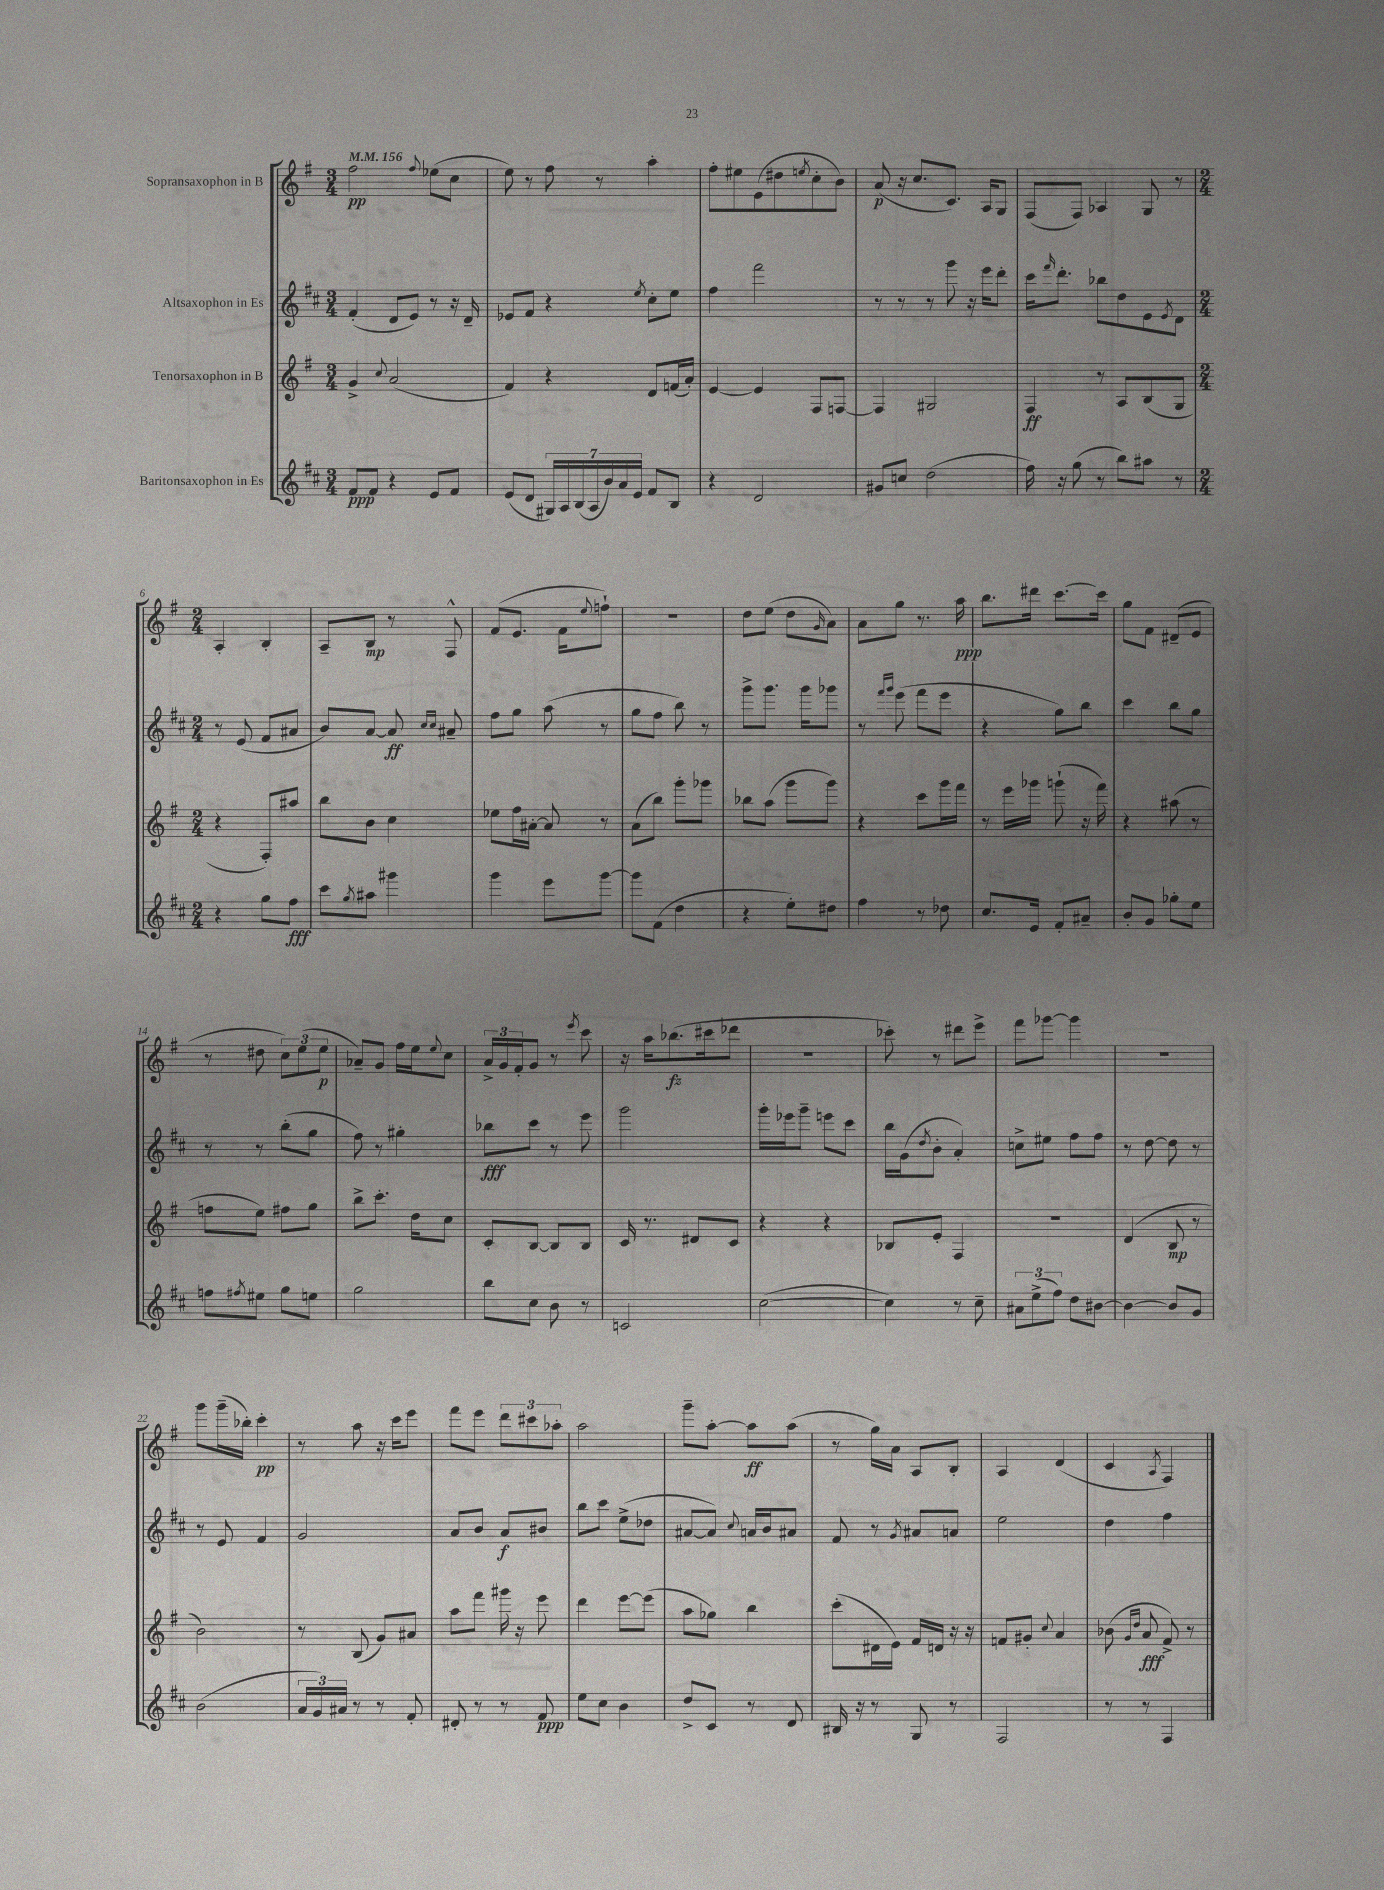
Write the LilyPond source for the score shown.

<<
\new StaffGroup <<
\new Staff = "s0" \with { instrumentName = "Sopransaxophon in B" } {
    \clef treble \key g \major \numericTimeSignature \time 3/4 \tempo 4 = 156
    fis''2\pp \appoggiatura { fis''8 } ees''8( c''8 |
    e''8) r8 fis''8 r8 a''4-. |
    fis''8-. eis''8 e'8( dis''8 \acciaccatura { e''8 } c''8-. b'8) |
    a'8\p( r16 c''8. c'8.) a16 g8 |
    fis8( fis8) aes4 g8 r8 |
    \numericTimeSignature \time 2/4 a4-. b4-. |
    a8-- b8\mp r8 fis8-^ |
    fis'8( e'8. fis'16 \appoggiatura { e''8 } f''8-!) |
    r2 |
    d''8 e''8( d''8 \grace { g'16 } a'8) |
    a'8 g''8 r8. a''16\ppp |
    b''8. dis'''16 c'''8.~ c'''16 |
    g''8 fis'8 dis'8--( e'8 |
    r8 dis''8 \tuplet 3/2 { c''8) e''8( e''8\p } |
    aes'8--) g'8 fis''16 e''16 \appoggiatura { e''8 } c''8 |
    \tuplet 3/2 { a'16-> g'16 fis'16-. } g'8 r8 \acciaccatura { e'''8 } c'''8 |
    r16 a''16 bes''8.\fz( cis'''16 des'''8 |
    R2 |
    ces'''8-.) r8 dis'''8 e'''8-> |
    fis'''8 ges'''8~ ges'''4 |
    R2 |
    g'''8 g'''16--( bes''16-.) c'''4-.\pp |
    r8 a''8 r16 c'''16 e'''8 |
    fis'''8 e'''8 \tuplet 3/2 { d'''8 cis'''8 aes''8-. } |
    a''2 |
    g'''8-- a''8~-. a''8\ff a''8( |
    r8 g''16) a'16 a8 b8-. |
    a4 d'4( |
    c'4 \acciaccatura { a8 } fis4) \bar "|." |
}
\new Staff = "s1" \with { instrumentName = "Altsaxophon in Es" } {
    \clef treble \key d \major \numericTimeSignature \time 3/4
    fis'4-.( d'8 e'8) r8 r16 d'16-- |
    ees'8 fis'8 r4 \acciaccatura { e''8 } cis''8-. e''8 |
    fis''4 fis'''2 |
    r8 r8 r8 g'''8 r16 e'''16 d'''8-. |
    cis'''16 \grace { fis'''16 } d'''8.-. bes''8 d''8 e'8 \acciaccatura { e'8 } d'8 |
    \numericTimeSignature \time 2/4 r8 e'8( fis'8 ais'8 |
    b'8) a'8~ a'8\ff \grace { cis''16 cis''16 } ais'8-- |
    fis''8 g''8 a''8( r8 |
    g''8 fis''8 b''8) r8 |
    g'''8-> g'''8. g'''16 ges'''8 |
    r8 \grace { fis'''16 g'''16 } e'''8( fis'''8 e'''8 |
    r4 g''8) b''8 |
    cis'''4 b''8 g''8 |
    r8 r8 b''8-.( g''8 |
    fis''8) r8 gis''4-. |
    bes''8\fff cis'''8 r8 e'''8 |
    g'''2 |
    g'''16-. ees'''16 g'''8-- e'''8 cis'''8 |
    b''16 g'16( \acciaccatura { d''8 } b'8-. a'4-.) |
    c''8-> eis''8 fis''8 fis''8 |
    r8 d''8~ d''8 r8 |
    r8 e'8 fis'4 |
    g'2 |
    a'8 b'8 a'8\f bis'8 |
    b''8 cis'''8 e''8->( des''8 |
    ais'8~ ais'8) \appoggiatura { cis''8 } a'16 b'16 ais'8 |
    fis'8 r8 \acciaccatura { g'8 } ais'8 a'8 |
    e''2 |
    d''4 fis''4 \bar "|." |
}
\new Staff = "s2" \with { instrumentName = "Tenorsaxophon in B" } {
    \clef treble \key g \major \numericTimeSignature \time 3/4
    g'4-> \appoggiatura { c''8 } a'2( |
    fis'4) r4 d'8 f'16( a'16-.) |
    e'4~ e'4 fis8 f8~ |
    f4 gis2 |
    fis4\ff r8 a8 b8( g8 |
    \numericTimeSignature \time 2/4 r4 fis8-.) ais''8 |
    b''8 b'8 c''4 |
    ees''8 fis''16 ais'16~-. ais'8 r8 |
    a'8( b''8) g'''8-. ges'''8 |
    bes''8 a''8( g'''8 g'''8) |
    r4 c'''8 g'''16 fis'''16 |
    r8 e'''16 ges'''16 g'''8-!( r16 fis'''16) |
    r4 ais''8( r8 |
    f''8 e''8) fis''8 g''8 |
    b''8-> c'''8.-. d''16 c''8 |
    c'8-. b8~ b8 b8 |
    c'16 r8. dis'8 c'8 |
    r4 r4 |
    bes8 e'8-. fis4 |
    r2 |
    d'4( b8\mp r8 |
    b'2) |
    r8 b8( g'8) ais'8 |
    a''8 fis'''8 gis'''16 r16 e'''8 |
    d'''4 e'''8~ e'''8( |
    a''8 ges''8) b''4 |
    c'''8-.( dis'16 e'16) fis'16 d'16 r16 r16 |
    f'8 gis'8-. \appoggiatura { c''8 } a'4 |
    bes'8( \grace { g'16 d''16 } a'8\fff fis'8->) r8 \bar "|." |
}
\new Staff = "s3" \with { instrumentName = "Baritonsaxophon in Es" } {
    \clef treble \key d \major \numericTimeSignature \time 3/4
    fis'8\ppp fis'8 r4 e'8 fis'8 |
    e'8( d'8 \tuplet 7/4 { gis16) a16 b16( a16 b'16) a'16 e'16 } fis'8 b8 |
    r4 d'2 |
    gis'8 c''8 d''2( |
    fis''16) r16 g''8( r8 b''8) ais''8 r8 |
    \numericTimeSignature \time 2/4 r4 g''8 fis''8\fff |
    cis'''8 \acciaccatura { g''8 } ais''8 gis'''4 |
    g'''4 e'''8 g'''8~ |
    g'''8 fis'8( d''4 |
    r4 e''8-.) dis''8 |
    fis''4 r8 des''8 |
    cis''8. e'16 fis'8-. ais'8-- |
    b'8-. g'8 ges''8-. e''8 |
    f''8 \acciaccatura { fis''8 } eis''8 g''8 e''8 |
    g''2 |
    b''8 cis''8 b'8 r8 |
    c'2 |
    cis''2~( |
    cis''4) r8 cis''8-- |
    \tuplet 3/2 { ais'8 e''8->( fis''8) } d''8 bis'8~ |
    bis'4~ bis'8 g'8 |
    b'2( |
    \tuplet 3/2 { a'16 g'16) ais'16 } r8 r8 fis'8-. |
    dis'8-. r8 r8 fis'8\ppp |
    e''8 cis''8 b'4 |
    d''8-> cis'8 r8 d'8 |
    bis16 r16 r8 g8 r8 |
    fis2 |
    r8 r8 fis4 \bar "|." |
}
>>
>>
